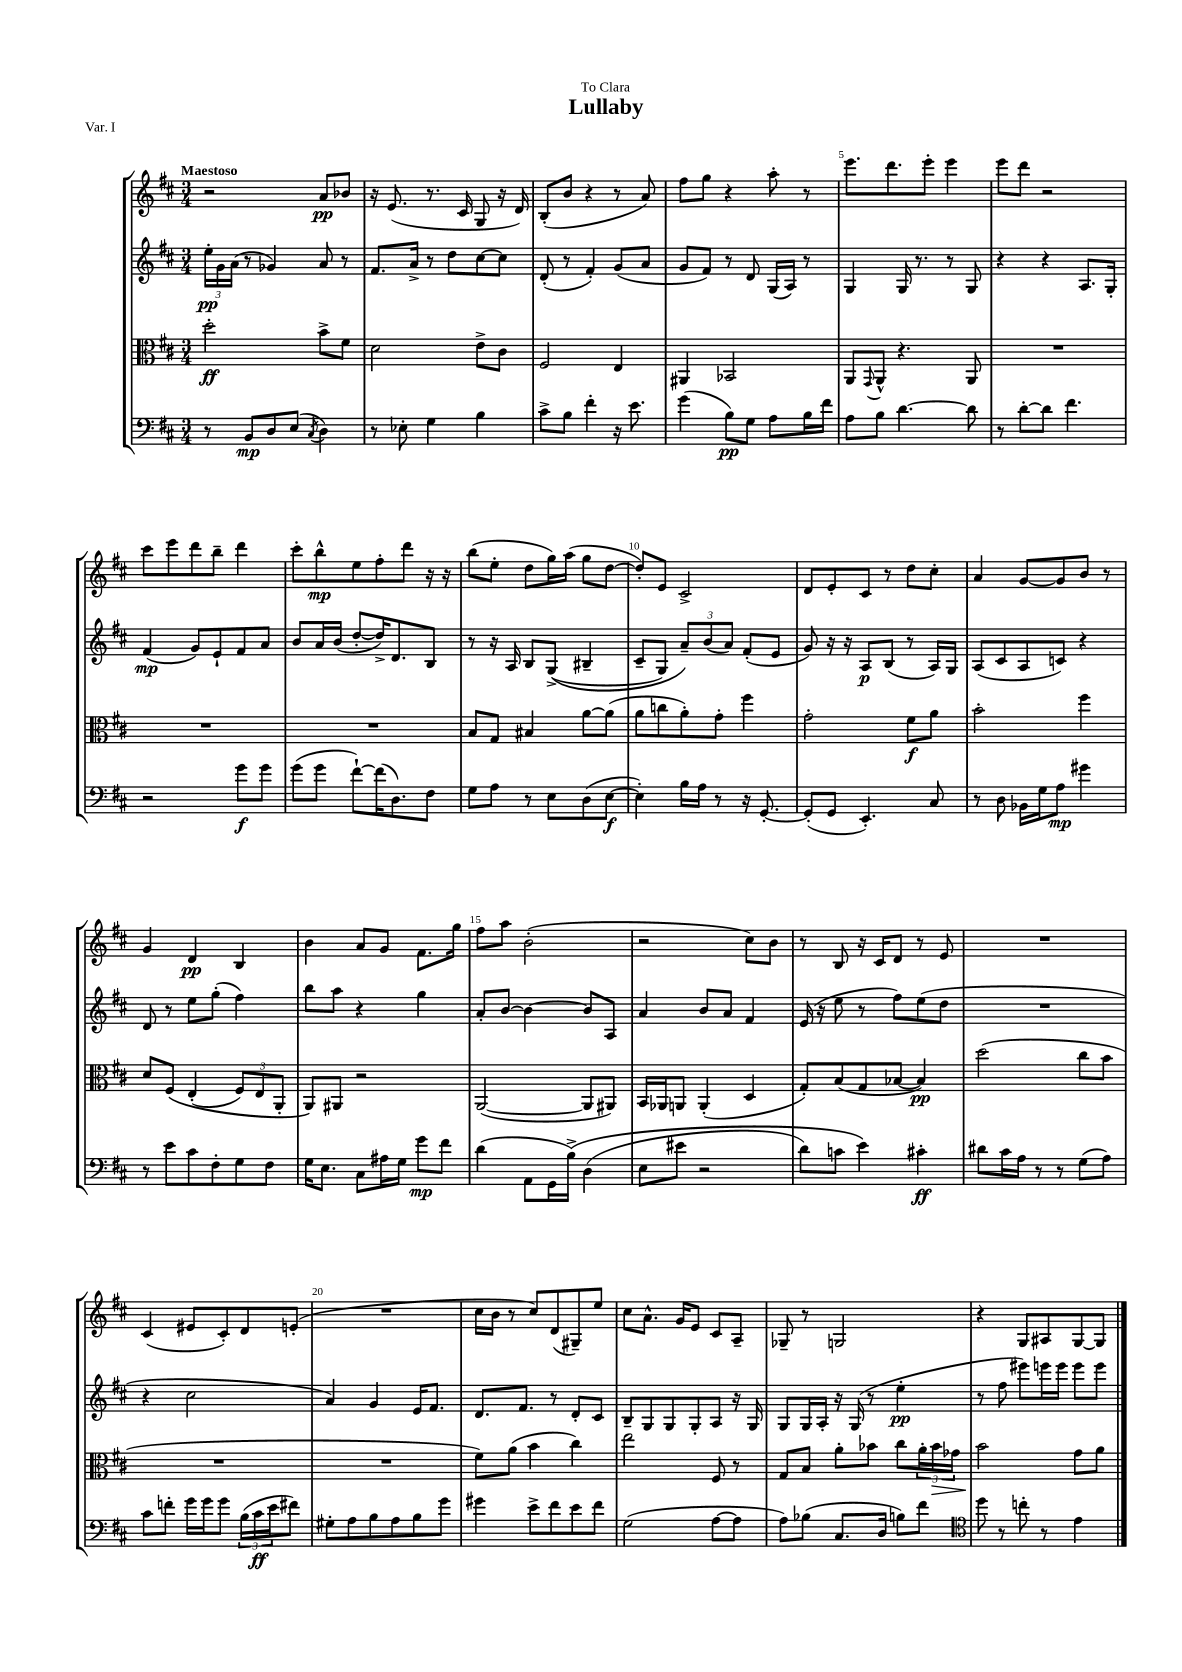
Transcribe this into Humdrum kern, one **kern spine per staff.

**kern	**kern	**kern	**kern
*staff4	*staff3	*staff2	*staff1
*clefF4	*clefC3	*clefG2	*clefG2
*k[f#c#]	*k[f#c#]	*k[f#c#]	*k[f#c#]
*M3/4	*M3/4	*M3/4	*M3/4
8r	2dd'\	24ee'\LL	2r
.	.	24g\	.
.	.	(24a\JJ	.
8BB/L	.	8r	.
8D/	.	4g-/)	.
(8E/J	.	.	.
8qC#/	.	.	.
4D\)	8b^\L	8a/	8a/L
.	8f#\J	8r	8b-/J
=	=	=	=
8r	2d\	8.f#/L	16r
.	.	.	(8.e/
8E-'\	.	.	.
.	.	16a^/Jk	.
4G\	.	8r	8.r
.	.	8dd\L	.
.	.	.	16c#/
4B\	8e^\L	[8cc#\	8G/
.	8c#\J	8cc#\]J	16r
.	.	.	16d/)
=	=	=	=
8c#^\L	2F#/	(8d'/	(8B'/L
8B\J	.	8r	8b/J
4f#'\	.	4f#'/)	4r
16r	4E/	(8g/L	8r
8.e\	.	.	.
.	.	8a/J	8a/)
=	=	=	=
(4g\	4AA#/	8g/L	8ff#\L
.	.	8f#/J)	8gg\J
8B\L)	2BB-/	8r	4r
8G\J	.	8d/	.
8A\L	.	(16G/LL	8aa'\
.	.	16A/JJ)	.
16B\L	.	8r	8r
16f#\JJ	.	.	.
=	=	=	=
8A\L	8AA/L	4G/	8.eee\L
.	8qqGG/	.	.
8B\J	8AA^^/J	.	.
.	.	.	8.ddd\
[4.d\	4.r	16G/	.
.	.	8.r	.
.	.	.	8eee'\J
.	.	8r	4eee\
8d\]	8AA/	8G/	.
=	=	=	=
8r	2.r	4r	8eee\L
[8d'\L	.	.	8ddd\J
8d\]J	.	4r	2r
4.f#\	.	.	.
.	.	8.A/L	.
.	.	16G'/Jk	.
=	=	=	=
2r	2.r	(4f#/	8ccc#\L
.	.	.	8eee\
.	.	8g/L)	8ddd\
.	.	8e`/	8bb~\J
8g\L	.	8f#/	4ddd\
8g\J	.	8a/J	.
=	=	=	=
(8g\L	2.r	8b/L	8ccc#'\L
8g\J	.	16a/L	8bb^^\
.	.	(16b/JJ	.
[8f#`\L)	.	[8dd'/L	8ee\
(16f#\]K	.	16dd^/]K)	8ff#'\
8.D\)	.	8.d/	.
.	.	.	8ddd\J
8F#\J	.	8B/J	16r
.	.	.	16r
=	=	=	=
8G\L	8B/L	8r	(8bb\L
8A\J	8G/J	16r	8ee'\J
.	.	16A/	.
8r	4B#/	8B/L	8dd\L
8E\L	.	&((8G^/J	16gg\L)
.	.	.	(16aa\JJ
(8D\	[8a\L	4B#~/	8gg\L
[8E\J	(8a\]J	.	[8dd\J
=	=	=	=
4E'\])	8a\L	8c#~/L	8dd'/]L)
.	8cc\	8G/J)	8e/J
16B\LL	8a'\)	12a~/L&)	2c#^/
16A\JJ	.	.	.
.	.	(12b/	.
8r	8g'\J	.	.
.	.	12a/J)	.
16r	4ff#\	(8f#'/L	.
[8.GG'/	.	.	.
.	.	8e/J	.
=	=	=	=
(8GG'/]L	2g'\	8g/)	8d/L
8GG/J	.	16r	8e'/
.	.	16r	.
4.EE'/)	.	8A/L	8c#/J
.	.	(8B/J	8r
.	8f#\L	8r	8dd\L
8C#/	8a\J	16A/LL)	8cc#'\J
.	.	16G/JJ	.
=	=	=	=
8r	2b'\	(8A/L	4a/
8D\	.	8c#/	.
16BB-\LL	.	8A/	[8g/L
16G\J	.	.	.
8A\J	.	8c/J)	8g/]
4g#\	4ff#\	4r	8b/J
.	.	.	8r
=	=	=	=
8r	8d/L	8d/	4g/
8e\L	&(8F#/J	8r	.
8c#\	(4E'/	8ee\L	4d/
8F#'\	.	(8gg'\J	.
8G\	12F#/L)	4ff#\)	4B/
.	12E/	.	.
8F#\J	.	.	.
.	12AA'/J	.	.
=	=	=	=
16G\LK	8AA/L&)	8bb\L	4b\
8.E\J	.	.	.
.	8AA#/J	8aa\J	.
8C#\L	2r	4r	8a/L
16A#\L	.	.	8g/J
16G\JJ	.	.	.
8g\L	.	4gg\	8.f#\L
8f#\J	.	.	.
.	.	.	16gg\Jk
=	=	=	=
(4d\	([2AA/	8a'/L	8ff#\L
.	.	[8b/J	8aa\J
8AA\L	.	4b\_	(2b'\
16GG\L	.	.	.
&(16B^\JJ)	.	.	.
(4D\	8AA/]L	8b/]L	.
.	8AA#/J)	8A/J	.
=	=	=	=
8E\L	16BB/LL	4a/	2r
.	16AA-/J	.	.
8e#\J	8AA/J	.	.
2r	(4AA'/	8b/L	.
.	.	8a/J	.
.	4D/	4f#/	8cc#\L)
.	.	.	8b\J
=	=	=	=
8d\L)	8G'/L)	(16e/	8r
.	.	16r	.
8c\J	(8B/	8ee\	8B/
4e\&)	8G/	8r	16r
.	.	.	16c#/LK
.	[8B-/J	8ff#\L)	8d/J
4c#'\	4B-/])	(8ee\	8r
.	.	8dd\J	8e/
=	=	=	=
8d#\L	(2dd\	2.r	2.r
16c#\L	.	.	.
16A\JJ	.	.	.
8r	.	.	.
8r	.	.	.
(8G\L	8cc#\L	.	.
8A\J)	8b\J	.	.
=	=	=	=
8c#\L	2.r	4r	(4c#/
8f'\J	.	.	.
16g\LL	.	2cc#\	8e#/L
16g\J	.	.	.
8g\J	.	.	8c#'/)
(24B\LL	.	.	8d/
24c#\	.	.	.
24e\J	.	.	.
8f#\J)	.	.	(8e'/J
=	=	=	=
8G#'\L	2.r	4a/)	2.r
8A\	.	.	.
8B\	.	4g/	.
8A\	.	.	.
8B\	.	16e/LK	.
.	.	8.f#/J	.
8g\J	.	.	.
=	=	=	=
4g#\	8f#\L)	8.d/L	16cc#\LL
.	.	.	16b\JJ
.	(8a\J	.	8r
.	.	8.f#/J	.
8e^\L	4b\	.	8cc#/L)
8f#\	.	8r	(8d/
8e\	4cc#\)	8d'/L	8G#~/)
8f#\J	.	8c#/J	8ee/J
=	=	=	=
(2G\	2ee\	8B~/L	8cc#\L
.	.	8G/	8.a^^\J
.	.	8G/	.
.	.	.	16g/LK
.	.	8G'/	8e/J
[8A\L	8F#/	8A/J	8c#/L
8A\]J	8r	16r	8A~/J
.	.	16G/	.
=	=	=	=
8A\L)	8G/L	8G/L	8G-~/
(8B-\J	8B/J	16G/L	8r
.	.	16A'/JJ	.
8.C#/L	8a'\L	16r	2G/
.	.	(16G/	.
.	8b-\J	8r	.
16D/Jk	.	.	.
8B\L)	8cc#\L	4ee'\	.
8f#\J	24a'\L	.	.
.	24b-\	.	.
.	24g-\JJ	.	.
=	=	=	=
*clefC4	*	*	*
8dd\	2b\	8r	4r
8r	.	8ff#\	.
8cc'\	.	8eee#\L)	8G/L
8r	.	16eee\L	8A#/
.	.	16eee\JJ	.
4e\	8g\L	8eee\L	[8G/
.	8a\J	8eee\J	8G/]J
==	==	==	==
*-	*-	*-	*-
